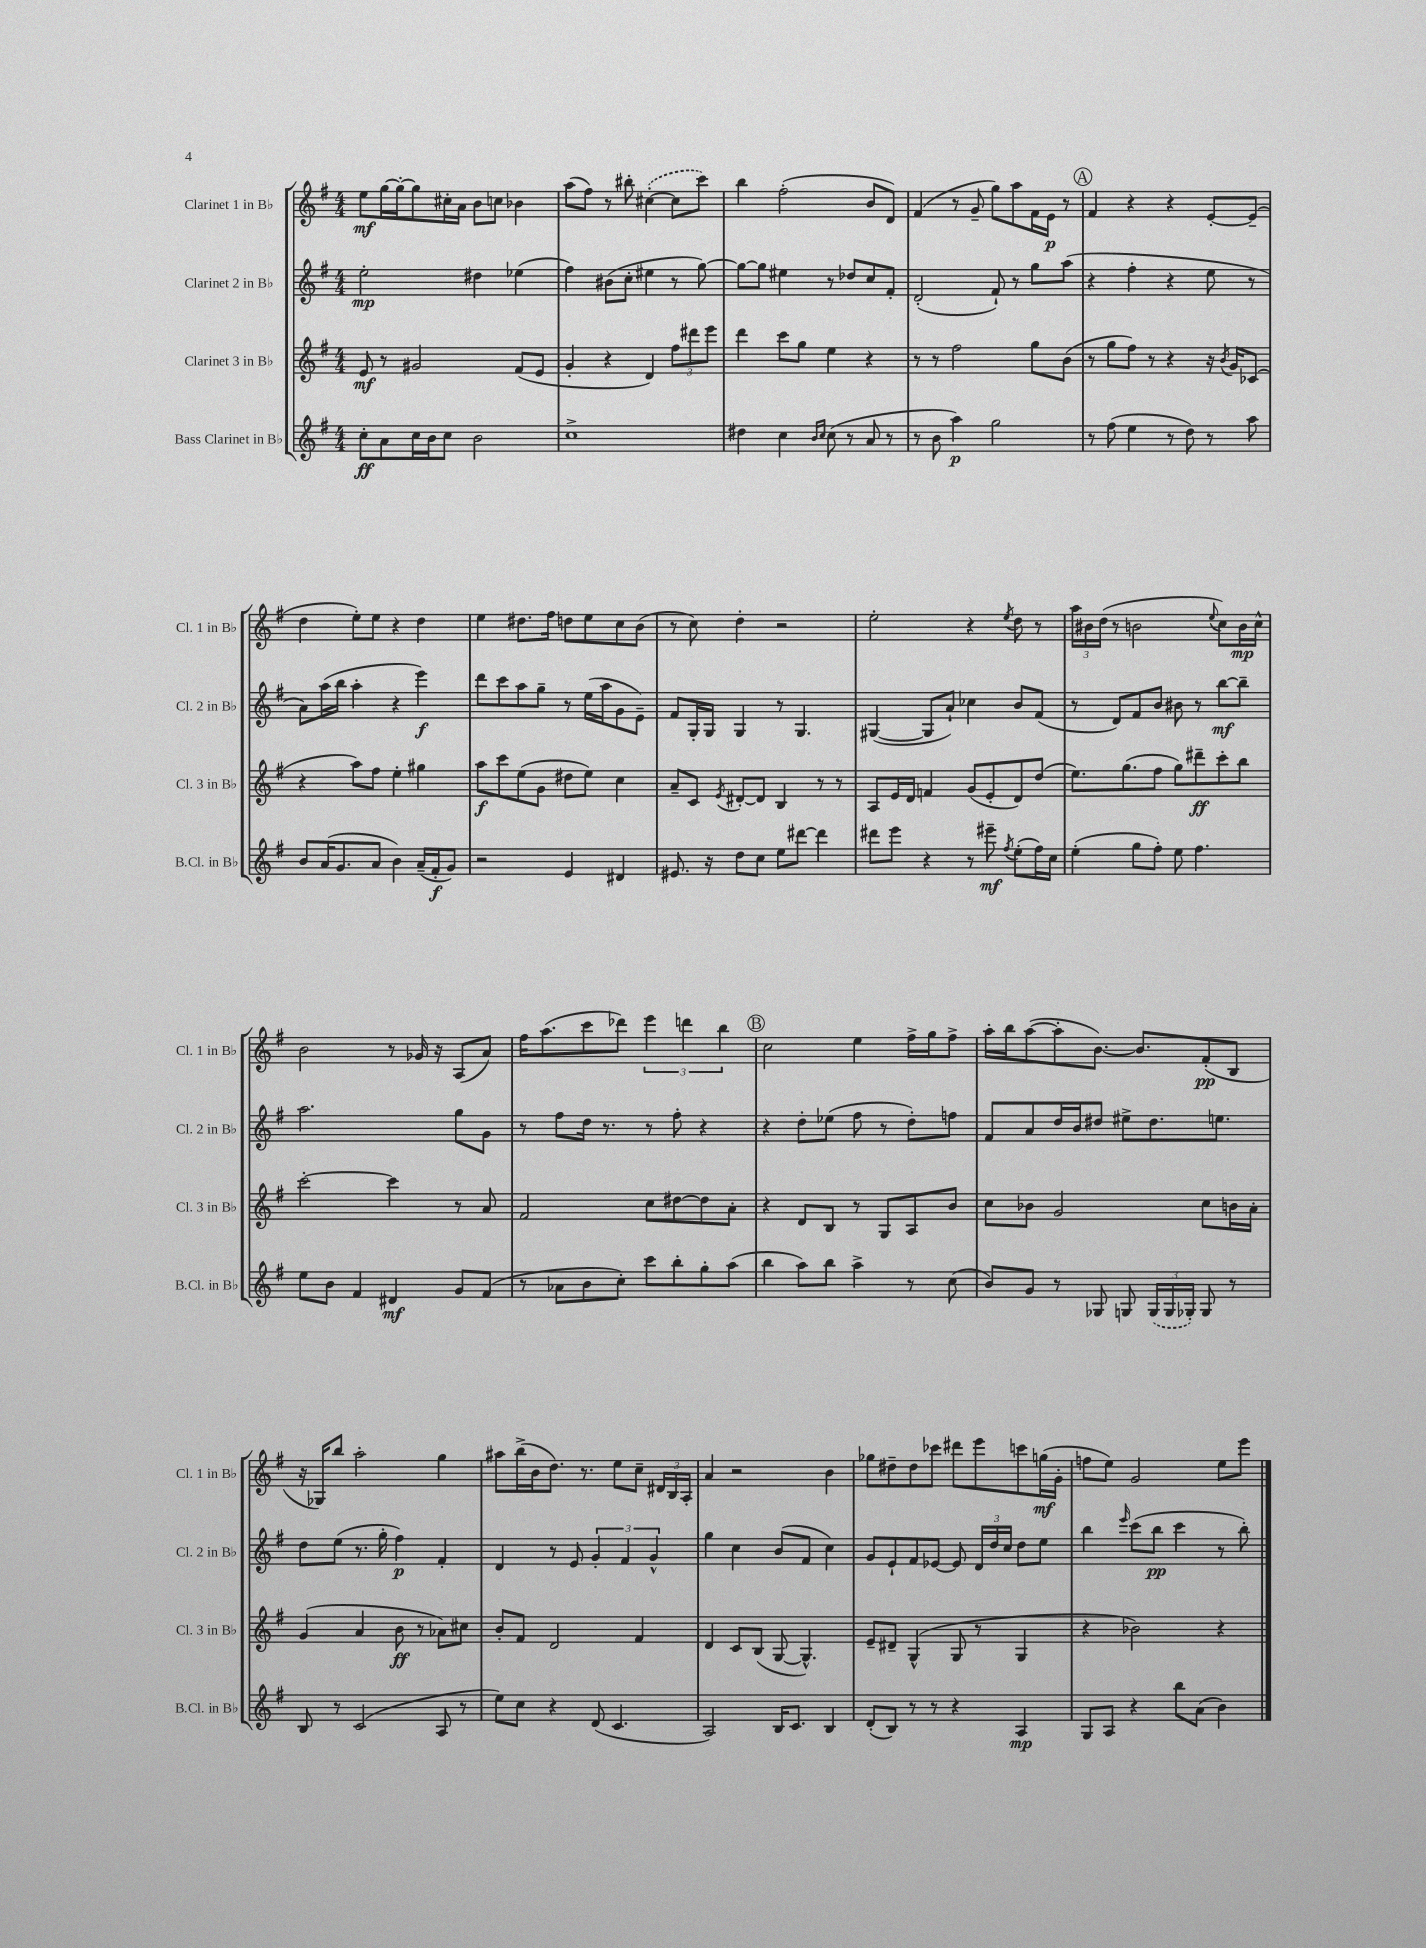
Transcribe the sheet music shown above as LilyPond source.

<<
\new StaffGroup <<
\new Staff = "s0" \with { instrumentName = "Clarinet 1 in Bb" shortInstrumentName = "Cl. 1 in Bb" } {
    \clef treble \key g \major \numericTimeSignature \time 4/4
    \autoBeamOff e''8[\mf g''16~ g''16~-. g''8 cis''16-. a'16] b'8[ c''8] bes'4 |
    a''8[( fis''8]) r8 bis''8-. \once \slurDashed cis''4~-.( cis''8[ c'''8]) |
    b''4 fis''2-.( b'8[ d'8]) |
    fis'4( r8 g'8-- g''8[) a''8 fis'16 e'16]\p r8 |
    \mark \markup { \circle "A" } fis'4 r4 r4 e'8[~-. e'8]--( |
    d''4 e''8[-.) e''8] r4 d''4 |
    e''4 dis''8.[ fis''16] d''8[ e''8 c''8 b'8]( |
    r8 c''8) d''4-. r2 |
    e''2-. r4 \acciaccatura { e''8 } d''8 r8 |
    \tuplet 3/2 { a''16[ bis'16 d''16]( } r8 b'2 \appoggiatura { e''8 } c''8[) b'16\mp c''16]-^ |
    b'2 r8 ges'16 r16 a8[( a'8]) |
    fis''16[ a''8.( c'''8 des'''8]) \tuplet 3/2 { e'''4 d'''4 b''4 } |
    \mark \markup { \circle "B" } c''2 e''4 fis''16[-> g''16 fis''8]-> |
    a''16[-. b''16 a''8~( a''8-. b'8.]~) b'8.[ fis'8-.\pp( b8] |
    r16 ges16[) b''8] a''2-. g''4 |
    ais''8[ b''16->( b'16 d''8.]) r8. e''8[ c''8]-- \tuplet 3/2 { dis'16[ b16 a16]-. } |
    a'4 r2 b'4 |
    ges''8[ dis''8-- dis''8 ces'''8] dis'''8[ e'''8 c'''8 g''16\mf( g'16]-. |
    f''8[ e''8]) g'2 e''8[ e'''8] \bar "|." |
}
\new Staff = "s1" \with { instrumentName = "Clarinet 2 in Bb" shortInstrumentName = "Cl. 2 in Bb" } {
    \clef treble \key g \major \numericTimeSignature \time 4/4
    \autoBeamOff e''2-.\mp dis''4 ees''4( |
    fis''4) bis'8[( c''8]-. eis''4 r8 g''8~) |
    g''8[~ g''8] eis''4 r8 des''8[ c''8 fis'8]-. |
    d'2-.( fis'8-!) r8 g''8[ a''8]( |
    \mark \markup { \circle "A" } r4 fis''4-. r4 e''8 r8 |
    a'8[) a''16( b''16] a''4-. r4 e'''4\f) |
    d'''8[ c'''8 a''8 g''8]-- r8 e''16[( a''16 g'8 e'8]--) |
    fis'8[ g16-. g16] g4 r8 g4. |
    gis4~( gis8[ a'8]-!) ces''4 b'8[ fis'8]( |
    r8 d'8[) fis'8 b'8] bis'8 r8 b''8[~\mf b''8]-- |
    a''2. g''8[ g'8] |
    r8 fis''8[ d''16] r8. r8 fis''8-. r4 |
    \mark \markup { \circle "B" } r4 d''8[-. ees''8]( fis''8 r8 d''8[-.) f''8] |
    fis'8[ a'8 d''16 b'16 dis''8] eis''8[-> dis''8. e''8.] |
    d''8[ e''8]( r8. g''16-. fis''4\p) fis'4-. |
    d'4 r8 e'8 \tuplet 3/2 { g'4-. fis'4 g'4-^ } |
    g''4 c''4 b'8[( fis'8] c''4) |
    g'8[ e'8-! fis'8 ees'8]~ ees'8 \tuplet 3/2 { d'16[ d''16 c''16] } d''8[ e''8] |
    b''4 \grace { e'''16 } c'''8[( b''8]\pp c'''4 r8 b''8-.) \bar "|." |
}
\new Staff = "s2" \with { instrumentName = "Clarinet 3 in Bb" shortInstrumentName = "Cl. 3 in Bb" } {
    \clef treble \key g \major \numericTimeSignature \time 4/4
    \autoBeamOff e'8\mf r8 gis'2 fis'8[( e'8] |
    g'4-. r4 d'4) \tuplet 3/2 { fis''8[ dis'''8 e'''8] } |
    d'''4 c'''8[ g''8] e''4 r4 |
    r8 r8 fis''2 g''8[ b'8]( |
    \mark \markup { \circle "A" } r8 g''8[ fis''8]) r8 r4 r16 \acciaccatura { b'8 } g'16[ ces'8]( |
    r4 a''8[) fis''8] e''4-. gis''4 |
    a''8[\f c'''8 e''8( g'8] dis''8[ e''8]) c''4 |
    a'8[-- c'8] \acciaccatura { e'8 } dis'8[~-. dis'8] b4 r8 r8 |
    a8[ e'16 d'16] f'4 g'8[( e'8-. d'8) d''8]( |
    e''8.[) g''8.( fis''8] g''8[) dis'''8--\ff c'''8-. b''8] |
    c'''2~-. c'''4 r8 a'8 |
    fis'2 c''8[ dis''8~ dis''8 a'8]-. |
    \mark \markup { \circle "B" } r4 d'8[ b8] r8 g8[ a8 b'8] |
    c''8[ bes'8] g'2 c''8[ b'16 a'16]-. |
    g'4( a'4 b'8\ff r8 aes'8[) cis''8] |
    b'8[-. fis'8] d'2 fis'4 |
    d'4 c'8[ b8]( g8~ g4.-^) |
    e'8[-- dis'8]-- g4-^( g8 r8 g4 |
    r4 bes'2) r4 \bar "|." |
}
\new Staff = "s3" \with { instrumentName = "Bass Clarinet in Bb" shortInstrumentName = "B.Cl. in Bb" } {
    \clef treble \key g \major \numericTimeSignature \time 4/4
    \autoBeamOff c''8[-.\ff a'8 c''16 b'16 c''8] b'2 |
    c''1-> |
    dis''4 c''4 \grace { b'16[ c''16] } c''8( r8 a'8 r8 |
    r8 b'8 a''4\p) g''2 |
    \mark \markup { \circle "A" } r8 fis''8( e''4 r8 d''8) r8 a''8 |
    b'8[ a'16( g'8. a'8] b'4) a'16[--( fis'16-.\f g'8]) |
    r2 e'4 dis'4 |
    eis'8. r16 d''8[ c''8] e''8[ dis'''8]~ dis'''4 |
    dis'''8[ e'''8] r4 r8 eis'''8--\mf \acciaccatura { fis''8 } e''8[-.( fis''16) c''16] |
    e''4-.( g''8[ fis''8]-.) e''8 fis''4. |
    e''8[ b'8] fis'4 dis'4\mf g'8[ fis'8]( |
    r8 aes'8[ b'8 c''8]-.) c'''8[ b''8-. g''8-. a''8]( |
    \mark \markup { \circle "B" } b''4 a''8[) b''8] a''4-> r8 c''8( |
    b'8[) g'8] r8 ges8 g8 \tuplet 3/2 { \once \slurDashed g16[( g16 ges16]-.) } ges8 r8 |
    b8 r8 c'2( a8 r8 |
    e''8[) c''8] r4 d'8( c'4. |
    a2) b16[ c'8.] b4 |
    d'8[-.( b8]) r8 r8 r4 a4\mp |
    g8[ a8] r4 b''8[ a'8]( b'4) \bar "|." |
}
>>
>>
\layout { \context { \Score \remove "Bar_number_engraver" } }
